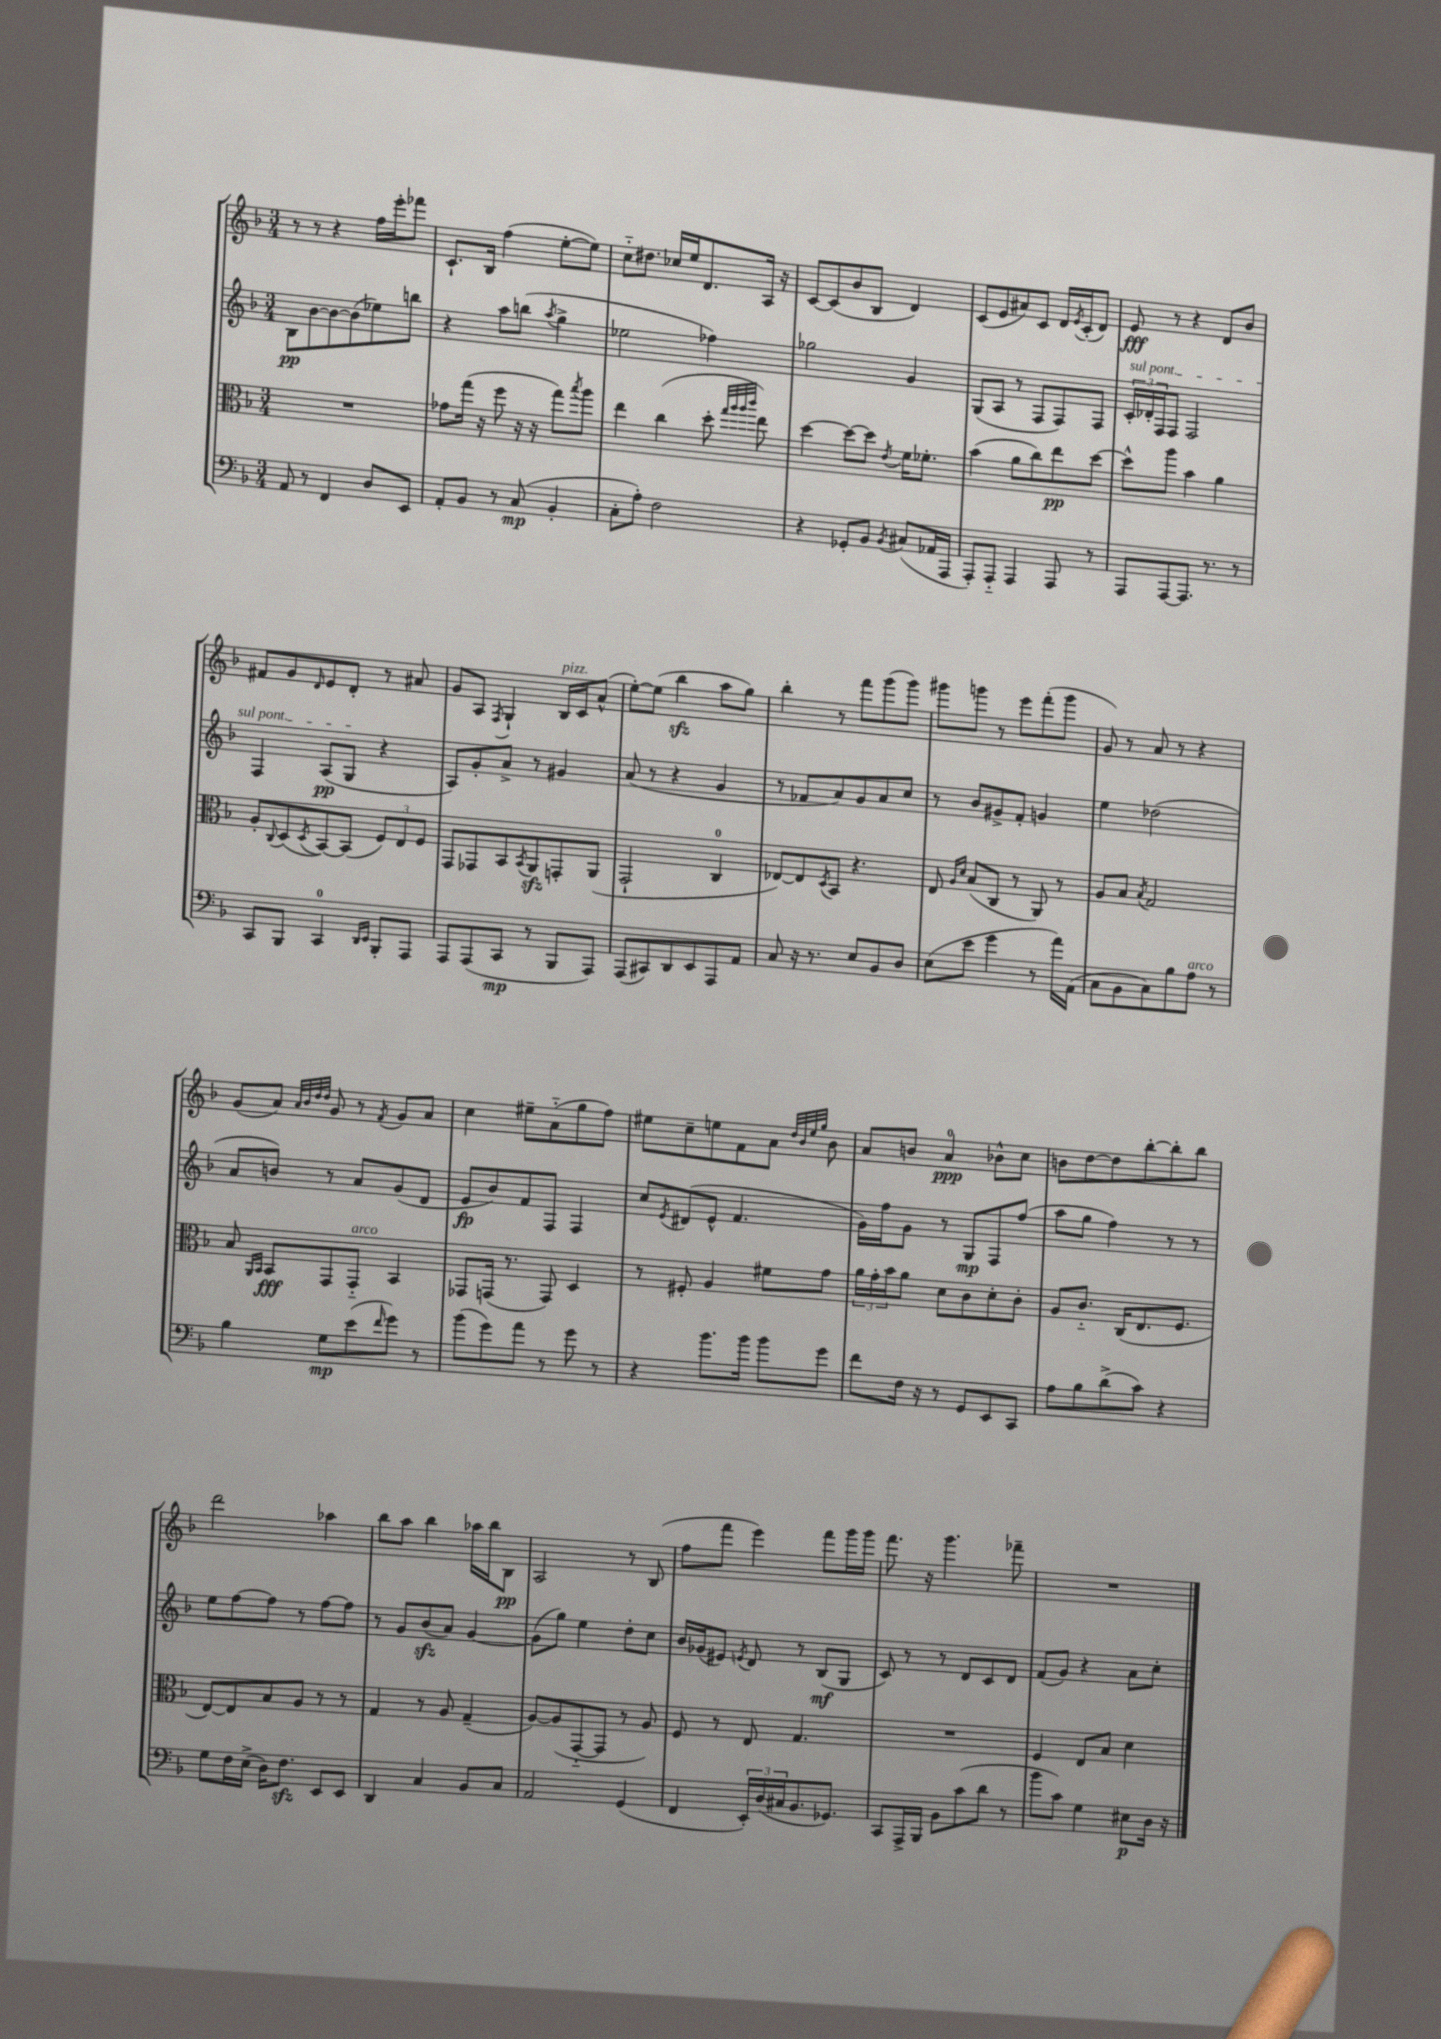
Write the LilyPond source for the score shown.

<<
\new StaffGroup <<
\new Staff = "s0" {
    \clef treble \key f \major \numericTimeSignature \time 3/4
    r8 r8 r4 f''16 e'''16-. fes'''8 |
    c'8.-! bes16 f''4( e''8~-. e''8) |
    c''8-_ dis''8. ces''16 e''16 d'8. a16 r16 |
    c'8~ c'8( bes'8 bes8 d'4) |
    c'8( e'8 ais'8) c'8 d'16 \acciaccatura { e'8 } c'16-.( d'8) |
    e'8\fff r8 r4 d'8 bes'8 |
    fis'8 g'8 \grace { d'16 } e'8 d'8-. r8 ais'8 |
    g'8 a8 \acciaccatura { f8 } g4-! bes16^\markup { \italic "pizz." } c'16 a'8-^( |
    e''8~-.) e''8( bes''4\sfz a''8 g''8) |
    bes''4-. r8 f'''8 g'''8( g'''8) |
    gis'''8 g'''8 r8 e'''8 f'''8-.( g'''8 |
    g'8) r8 a'8 r8 r4 |
    g'8( a'8) \grace { a'32 bes'32 d''32 d''32 } g'8 r8 \acciaccatura { f'8 } g'8 a'8 |
    c''4 eis''8-- a'8-_( g''8 f''8) |
    eis''8 c''8-- e''8 f'8 a'8 \grace { d''32 bes'32 e''32 g''32 } bes'8 |
    a'8 b'8 a'4-0\ppp bes'8-^ c''8 |
    b'8 d''8~ d''8 bes''8~-. bes''8-. bes''8 |
    d'''2 aes''4 |
    bes''8 a''8 bes''4 aes''16 bes''16 bes8\pp |
    a2 r8 bes8( |
    f''8 f'''8 e'''4) f'''8 g'''16 g'''16 |
    f'''8. r16 g'''4. fes'''8-- |
    R2. \bar "|." |
}
\new Staff = "s1" {
    \clef treble \key f \major \numericTimeSignature \time 3/4
    bes8\pp bes'8~ bes'8~ bes'8( ees''8) b''8 |
    r4 a''8 b''8( \acciaccatura { a''8 } g''4-> |
    ees''2 fes''4) |
    ges''2 g'4 |
    g8( a8 r8 f8 f8) f8 |
    \tuplet 3/2 { \once \override TextSpanner.bound-details.left.text = \markup { \italic "sul pont." } c'16-.\startTextSpan des'16-. f16 } f8 f2 |
    f4 a8\pp( g8\stopTextSpan r4 |
    a8) g'8-. a'8-> r8 gis'4 |
    a'8( r8 r4 g'4 |
    r8 fes'8 a'8) g'8 a'8 c''8 |
    r8 bes'8 gis'8-> f'8-. g'4 |
    e''4 des''2( |
    a'8 b'8) r8 a'8 g'8( d'8 |
    e'8\fp bes'8) f'8 f8 f4 |
    c''8 \acciaccatura { e'8 } dis'8( e'8-^ f'4. |
    g'16) f''16 g'8 r8 g8\mp f8 f''8( |
    a''8 g''8 f''4) r8 r8 |
    e''8 f''8~ f''8 r8 f''8~ f''8 |
    r8 g'8 bes'8\sfz( a'8) g'4~ |
    g'8( g''8) e''4 d''8-. c''8 |
    bes'16 ges'16( eis'8) \acciaccatura { e'8 } d'8 r8 bes8\mf( g8 |
    c'8) r8 r8 d'8 c'8 d'8 |
    f'8( g'8) r4 a'8 c''8-. \bar "|." |
}
\new Staff = "s2" {
    \clef alto \key f \major \numericTimeSignature \time 3/4
    R2. |
    ges'8 g''16( r16 f''8 r16 r16 g''8) \acciaccatura { bes''8 } a''8 |
    e''4 c''4( d''8-. \grace { g''32 a''32 a''32 c'''32 } e''8) |
    d''4~ d''8~ d''8 \acciaccatura { e'8 } f'16 fes'8.-. |
    bes'4( a'8 c''8) e''8\pp d''8~ |
    d''8-^ a''8 bes'4 a'4 |
    a8-. \appoggiatura { c8 } d8( \acciaccatura { d8 } bes,8~) bes,8( \tuplet 3/2 { f8) e8 f8 } |
    g,8 ges,8 bes,8 \acciaccatura { bes,8 } a,8\sfz g,8-. a,8( |
    g,2-! c4-0 |
    ees8~) ees8 \acciaccatura { d8 } bes,8 r4. |
    e8 \grace { a16 d'16 } bes8( c8 r8 a,8) r8 |
    a8 bes8 \acciaccatura { bes8 } g2 |
    bes8 \grace { a,16 bes,16 } bes,8\fff g,8 g,8-_^\markup { \italic "arco" } bes,4 |
    ges,8 g,16( r8. g,8) d4 |
    r8 fis8-. a4 fis'8 g'8 |
    \tuplet 3/2 { a'16 g'16-. bes'16 } a'8 d'8 c'8 d'8-. c'8-. |
    a8 c'8.-_ c16( e8. f8. |
    e8~) e8 bes8 a8 r8 r8 |
    g4 r8 a8 g4--( |
    a8~) a8( g,8~-_ g,8 r8 a8) |
    f8 r8 e8 g4. |
    R2. |
    f4 e8 bes8 d'4 \bar "|." |
}
\new Staff = "s3" {
    \clef bass \key f \major \numericTimeSignature \time 3/4
    a,8 r8 f,4 d8 e,8 |
    a,8-. bes,8 r8 c8\mp( bes,4-. |
    c8-. a8-.) f2 |
    r4 ges,8-. bes,8 \acciaccatura { bes,8 } cis8( aes,16 a,,16 |
    a,,8-.) a,,8-_ a,,4 a,,8 r8 |
    a,,8 a,,8~ a,,8. r8. r8 |
    c,8 bes,,8 c,4-0 \grace { d,16 e,16 } bes,,8-. a,,8 |
    a,,8 a,,8( c,8\mp r8 bes,,8 a,,8) |
    a,,8( cis,8) d,8 e,8 a,,8 a,8 |
    c8 r16 r8. e8 bes,8 d8 |
    e8( e'8 g'4 r8 a'16) a,16( |
    c8 bes,8 c8) bes8 a8^\markup { \italic "arco" } r8 |
    bes4 g8\mp e'8( \grace { f'16 } g'8) r8 |
    bes'8( g'8) a'8 r8 g'8 r8 |
    r4 bes'8. bes'16 bes'8 g'8 |
    f'8 f16 r16 r8 g,8 e,8 c,8 |
    a8 bes8 d'8->( c'8) r4 |
    g8 f16 e16->( d16) f8.\sfz e,8 e,8 |
    d,4 c4 bes,8 c8 |
    a,2 g,4( |
    f,4 \tuplet 3/2 { e,16-.) d16( cis16 } bes,8. ges,8.) |
    c,8 a,,16-> bes,,16 bes,8 c'8( d'8 r8 |
    bes'8 c'8) g4 eis8\p d16 r16 \bar "|." |
}
>>
>>
\layout { \context { \Score \remove "Bar_number_engraver" } }
